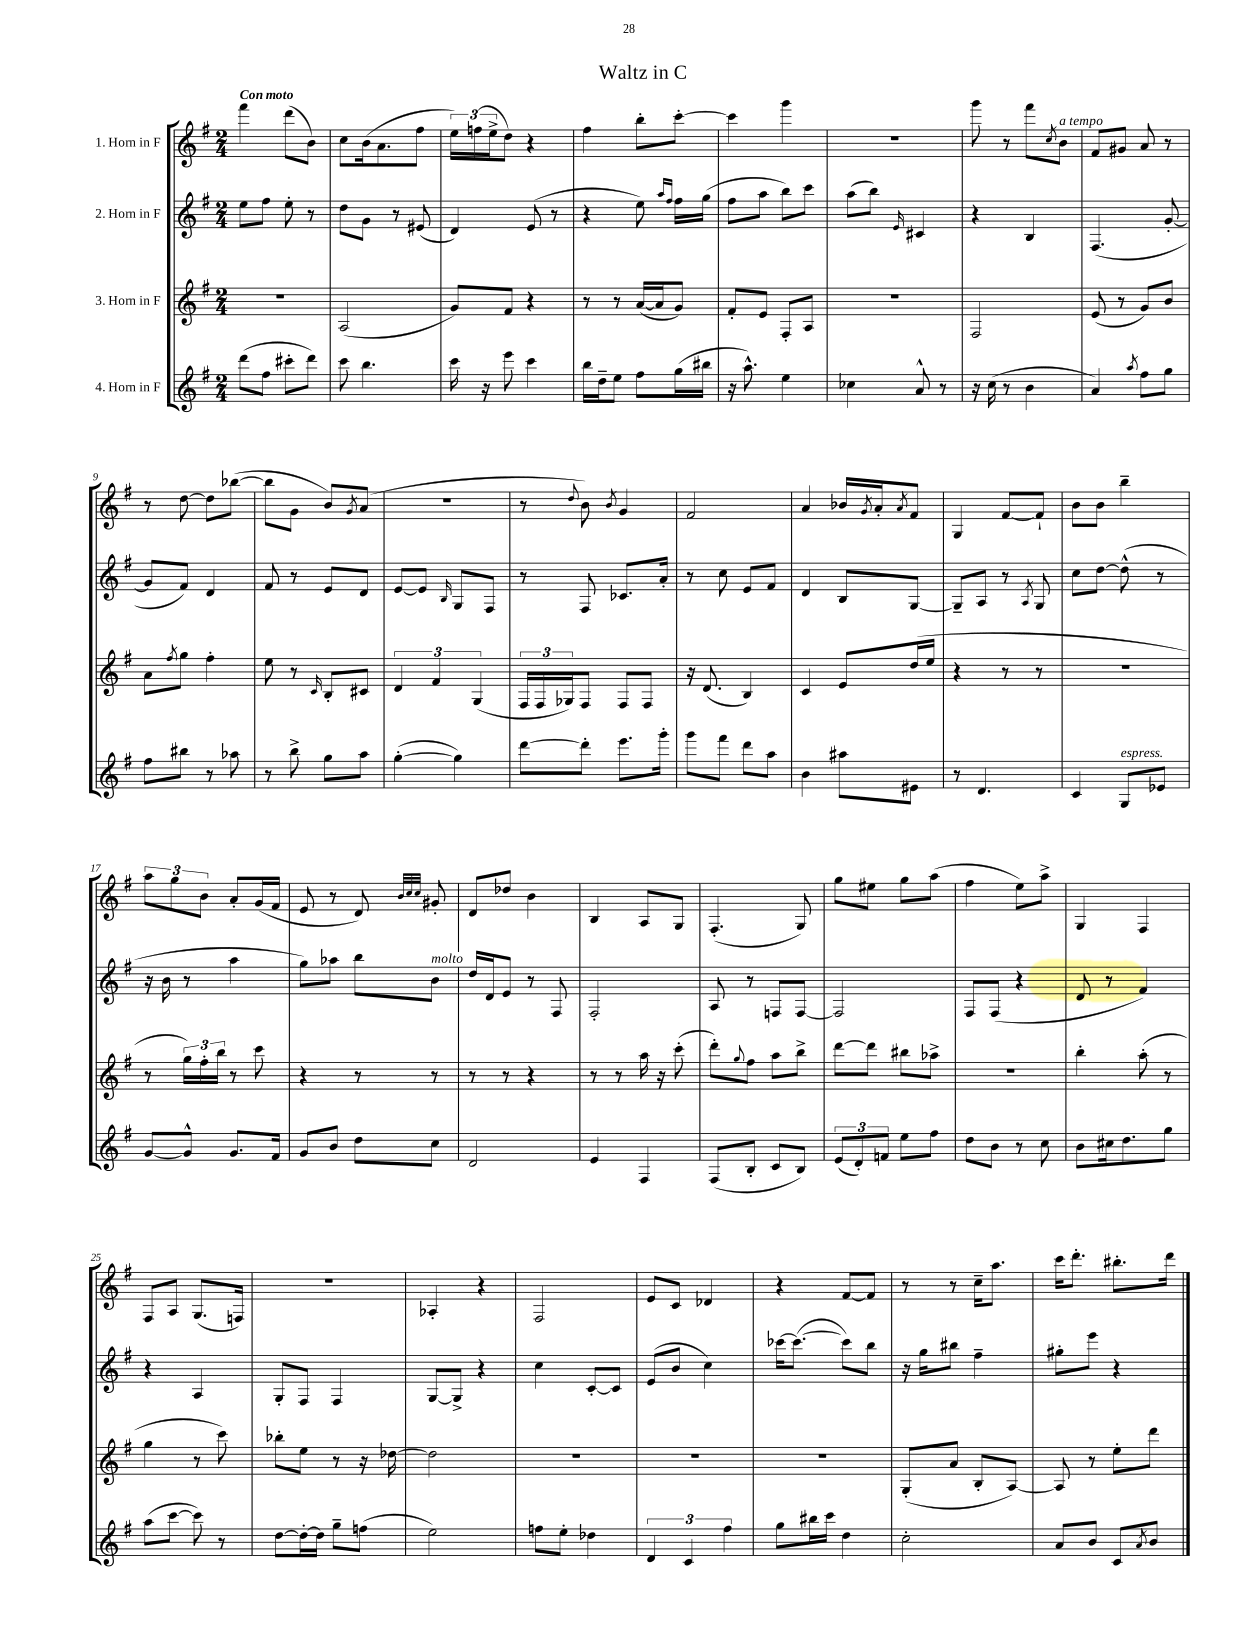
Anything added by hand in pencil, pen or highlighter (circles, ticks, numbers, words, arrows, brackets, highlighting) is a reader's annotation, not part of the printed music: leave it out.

**kern	**kern	**kern	**kern
*part4	*part3	*part2	*part1
*staff4	*staff3	*staff2	*staff1
*I"4. Horn in F	*I"3. Horn in F	*I"2. Horn in F	*I"1. Horn in F
*clefG2	*clefG2	*clefG2	*clefG2
*k[f#]	*k[f#]	*k[f#]	*k[f#]
*M2/4	*M2/4	*M2/4	*M2/4
=1	=1	=1	=1
!	!	!	!LO:TX:a:B:t=Con moto
(8ddd\L	2r	8ee\L	4fff#\
8ff#\J	.	8ff#\J	.
8ccc#X'\L	.	8ee'\	(8ddd\L
8ddd\J)	.	8r	8b\J)
=2	=2	=2	=2
8ccc\	(2A/	8dd\L	8cc\L
4.bb\	.	8g\J	(16b\k
.	.	.	8.a\
.	.	8r	.
.	.	(8e#X/	8ff#\J
=3	=3	=3	=3
16ccc\	8g/L)	4d/)	24ee\LL)
.	.	.	(24ffn\
16r	.	.	.
.	.	.	24ee^\J
8eee\	8f#/J	.	8dd\J)
4ccc\	4r	(8e/	4r
.	.	8r	.
=4	=4	=4	=4
16bb\LL	8r	4r	4ff#\
16dd~\J	.	.	.
8ee\J	8r	.	.
8ff#\L	([16a/LL	8ee\)	8bb'\L
.	16a/J]	.	.
.	.	16qqaa/LL	.
.	.	16qqff#/JJ	.
(16gg\L	8g/J)	16ff#\LL	[8ccc'\J
16bb#X\JJ	.	(16gg\JJ	.
=5	=5	=5	=5
16r	8f#'/L	8ff#\L	4ccc\]
8.aa^^\)	.	.	.
.	8e/J	8aa\J	.
4ee\	8F#'/L	8bb\L)	4ggg\
.	8A/J	8ccc\J	.
=6	=6	=6	=6
4cc-X\	2r	(8aa\L	2r
.	.	8bb\J)	.
.	.	16qqe/	.
8a^^/	.	4c#X/	.
8r	.	.	.
=7	=7	=7	=7
16r	2F#/	4r	8ggg\
(16cc\	.	.	.
8r	.	.	8r
4b\	.	4B/	8fff#\L
.	.	.	8qcc/
!	!	!	!LO:TX:a:i:t=a tempo
.	.	.	8b\J
=8	=8	=8	=8
4a/)	(8e/	(4.F#/	8f#/L
.	8r	.	8g#X/J
8qaa/	.	.	.
8ff#\L	8g/L)	.	8a/
8gg\J	8b/J	[8g'/	8r
!!LO:LB:g=z
=9	=9	=9	=9
8ff#\L	8a\L	8g/L]	8r
.	8qff#/	.	.
8bb#X\J	8gg\J	8f#/J)	[8dd\
8r	4ff#'\	4d/	8dd\L]
8aa-X\	.	.	([8bb-X\J
=10	=10	=10	=10
8r	8ee\	8f#/	8bb-\L]
8bb^\	8r	8r	8g\J
.	16qqc/	.	.
8gg\L	8B'/L	8e/L	8b/L)
.	.	.	8qg/
8aa\J	8c#X/J	8d/J	(8a/J
=11	=11	=11	=11
([4gg'\	6d/	[8e/L	2r
.	.	8e/J]	.
.	6f#/	.	.
.	.	16qqB/	.
4gg\])	.	8G/L	.
.	(6G/	.	.
.	.	8F#/J	.
=12	=12	=12	=12
[8ddd\L	24F#/LL	8r	8r
.	24F#/	.	.
.	24G-X/J)	.	.
.	.	.	8qqdd/
8ddd'\J]	8F#/J	8F#/	8b\)
.	.	.	8qb/
8.eee\L	8F#/L	8.c-X/L	4g/
.	8F#/J	.	.
16ggg'\Jk	.	16a'/Jk	.
=13	=13	=13	=13
8ggg\L	16r	8r	2f#/
.	(8.d/	.	.
8fff#\J	.	8cc\	.
8ddd\L	4B/)	8e/L	.
8aa\J	.	8f#/J	.
=14	=14	=14	=14
4b\	4c/	4d/	4a/
8aa#X\L	8e/L	8B/L	16b-X/LL
.	.	.	8qg/
.	.	.	16a'/J
.	.	.	8qa/
8e#X\J	(16dd/L	[8G/J	8f#/J
.	16ee/JJ	.	.
=15	=15	=15	=15
8r	4r	8G~/L]	4G/
4.d/	.	8A/J	.
.	8r	8r	[8f#/L
.	.	8qA/	.
.	8r	8G/	8f#`/J]
=16	=16	=16	=16
4c/	2r	8cc\L	8b\L
.	.	[8dd\J	8b\J
!LO:TX:a:i:t=espress.	!	!	!
8G/L	.	(8dd^^\]	4bb~\
8e-X/J	.	8r	.
!!LO:LB:g=z
=17	=17	=17	=17
[8g/L	8r	16r	12aa\L
.	.	16b\	.
.	.	.	12gg\
8g^^/J]	24gg\LL)	8r	.
.	24ff#'\	.	12b\J
.	24bb\JJ	.	.
8.g/L	8r	4aa\	8a'/L
.	8ccc\	.	(16g/L
16f#/Jk	.	.	16f#/JJ
=18	=18	=18	=18
8g/L	4r	8gg\L)	8e/
8b/J	.	8aa-X\J	8r
8dd\L	8r	8bb\L	8d/)
.	.	.	32qqb/LLL
.	.	.	32qqcc/
.	.	.	32qqcc/JJJ
!	!	!LO:TX:a:i:t=molto	!
8cc\J	8r	8b\J	8g#X'/
=19	=19	=19	=19
2d/	8r	16dd/LL	8d/L
.	.	16d/J	.
.	8r	8e/J	8dd-X/J
.	4r	8r	4b\
.	.	8F#/	.
=20	=20	=20	=20
4e/	8r	2F#'/	4B/
.	8r	.	.
4F#/	16aa\	.	8A/L
.	16r	.	.
.	(8ccc'\	.	8G/J
=21	=21	=21	=21
(8F#/L	8ddd'\L)	8A/	(4.F#'/
.	8qqgg/	.	.
8B'/J	8ff#\J	8r	.
8c/L	8aa\L	8Fn/L	.
8B/J)	8bb^\J	[8F/J	8G/)
=22	=22	=22	=22
(12e/L	[8ddd\L	2F/]	8gg\L
12d'/)	.	.	.
.	8ddd\J]	.	8ee#X\J
12fn/J	.	.	.
8ee\L	8bb#X\L	.	8gg\L
8ff#\J	8aa-X^\J	.	(8aa\J
=23	=23	=23	=23
8dd\L	2r	8F#/L	4ff#\
8b\J	.	(8F#/J	.
8r	.	4r	8ee\L)
8cc\	.	.	8aa^\J
=24	=24	=24	=24
8b\L	4bb'\	8d/	4G/
16cc#X\k	.	8r	.
8.dd\	.	.	.
.	(8aa'\	4f#/)	4F#/
8gg\J	8r	.	.
!!LO:LB:g=z
=25	=25	=25	=25
(8aa\L	4gg\	4r	8F#/L
[8ccc\J	.	.	8A/J
8ccc\])	8r	4A/	(8.G/L
8r	8ccc\)	.	.
.	.	.	16Fn/Jk)
=26	=26	=26	=26
[8dd\L	8bb-X'\L	8G'/L	2r
16dd'\L_	8ee\J	8F#/J	.
16dd\JJ]	.	.	.
8gg~\L	8r	4F#/	.
(8ffn\J	16r	.	.
.	[16dd-X\	.	.
=27	=27	=27	=27
2ee\)	2dd-\]	[8G/L	4A-X'/
.	.	8G^/J]	.
.	.	4r	4r
=28	=28	=28	=28
8ffn\L	2r	4cc\	2F#/
8ee'\J	.	.	.
4dd-X\	.	[8c'/L	.
.	.	8c/J]	.
=29	=29	=29	=29
6d/	2r	(8e/L	8e/L
.	.	8b/J	8c/J
6c/	.	.	.
.	.	4cc\)	4d-X/
6ff#\	.	.	.
=30	=30	=30	=30
8gg\L	2r	[16ccc-X\KL	4r
.	.	(8.ccc-\J_	.
16bb#X\L	.	.	.
16ccc\JJ	.	.	.
4dd\	.	8ccc-\L])	[8f#/L
.	.	8bb\J	8f#/J]
=31	=31	=31	=31
2cc'\	(8G'/L	16r	8r
.	.	16gg\KL	.
.	8a/J	8bb#X\J	8r
.	8B'/L	4ff#~\	16cc~\KL
.	.	.	8.aa\J
.	[8A/J)	.	.
=32	=32	=32	=32
8a/L	8A/]	8gg#X'\L	16ccc\KL
.	.	.	8.ddd'\J
8b/J	8r	8eee\J	.
8c/L	8ee'\L	4r	8.bb#X'\L
8qa/	.	.	.
8b/J	8ddd\J	.	.
.	.	.	16ddd\Jk
==	==	==	==
*-	*-	*-	*-
